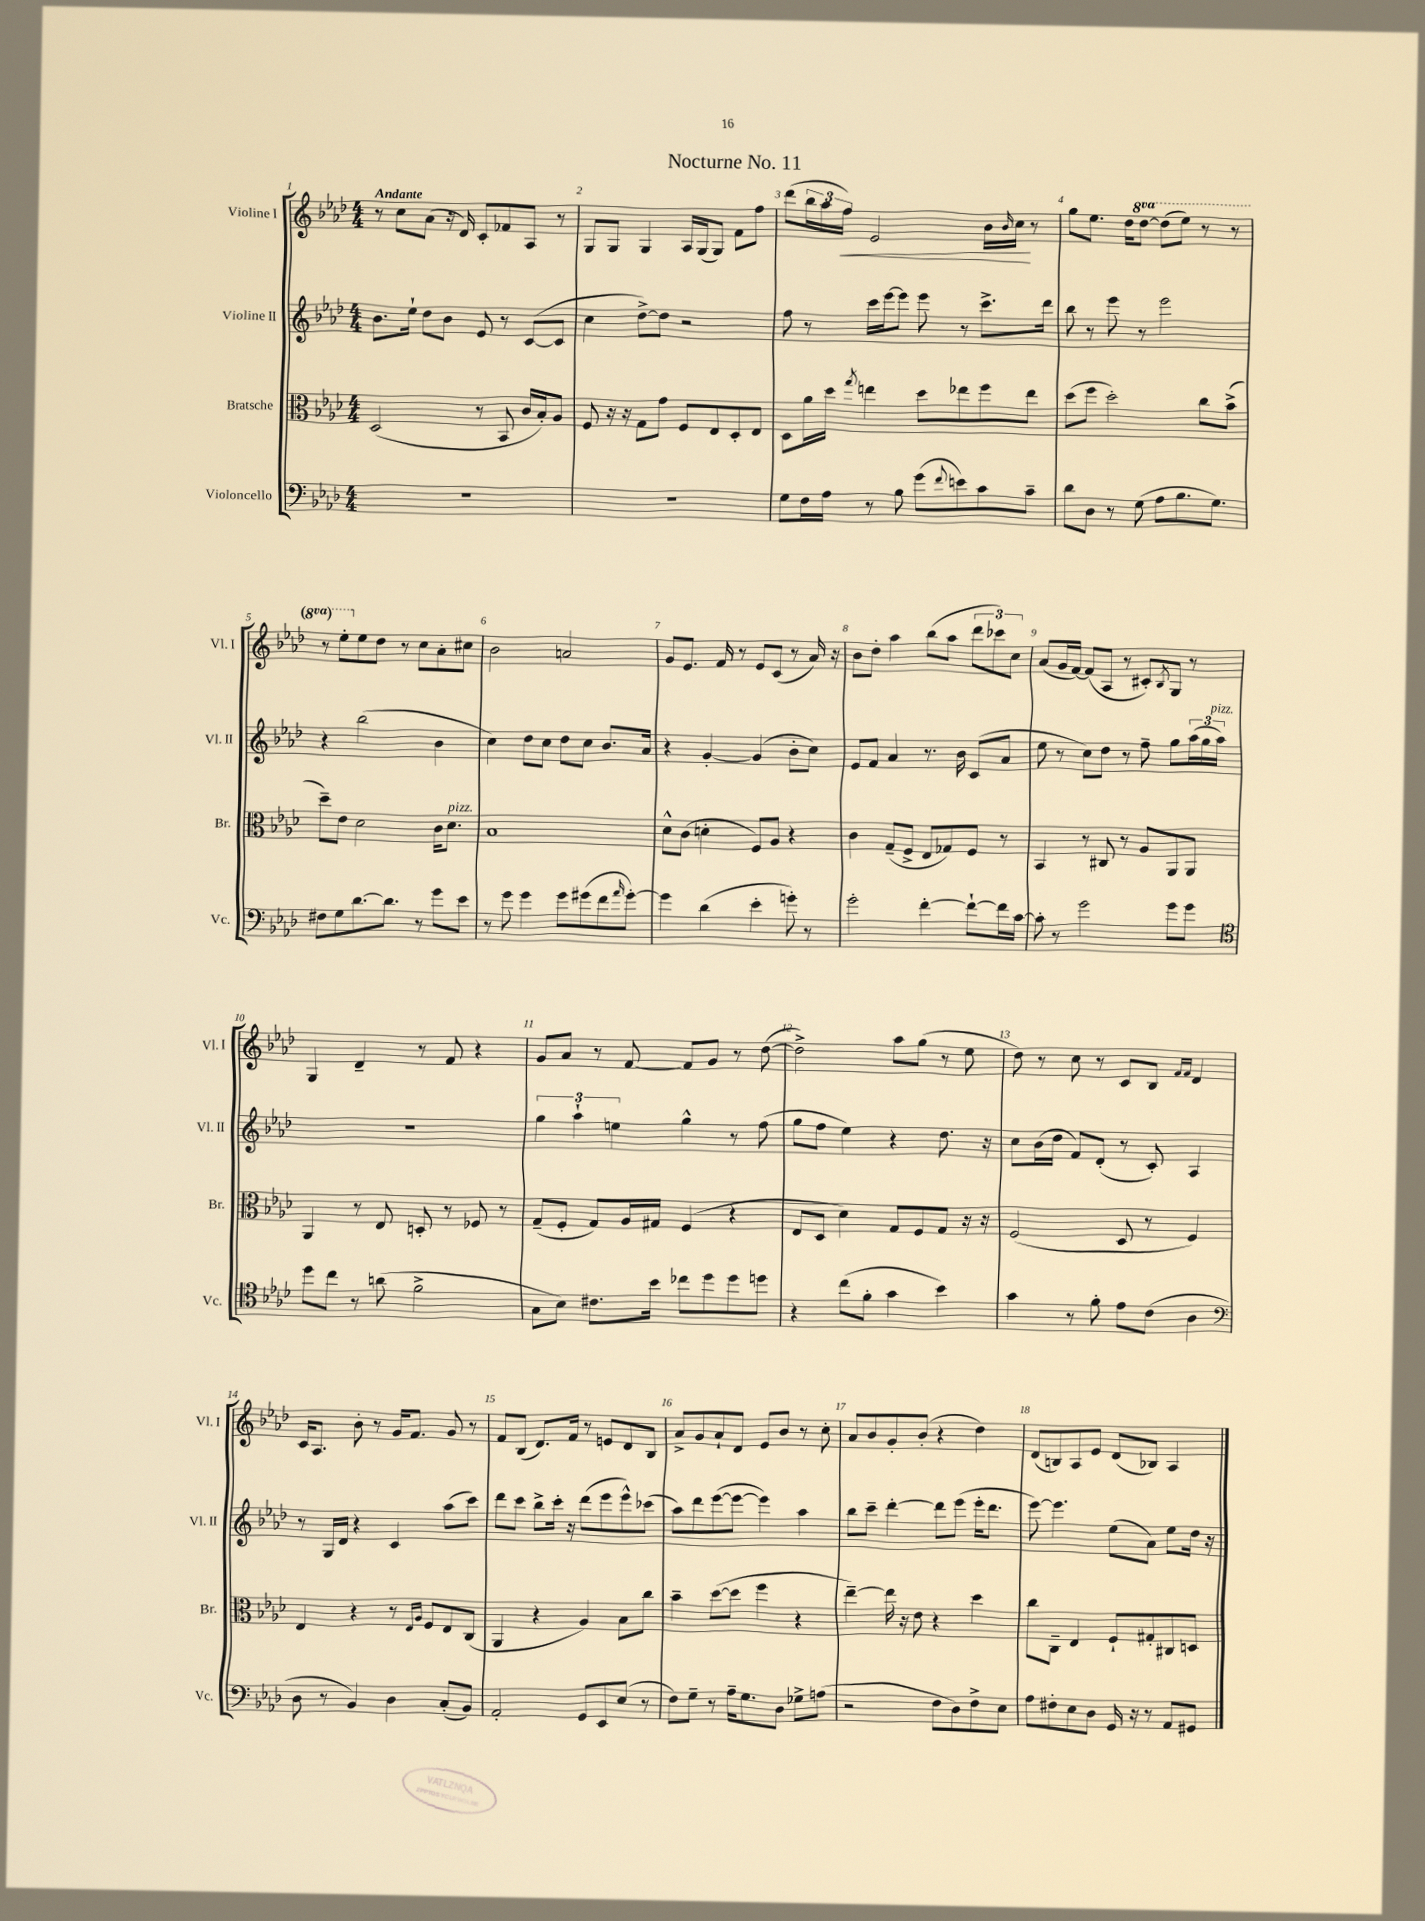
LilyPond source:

\header { title = "Nocturne No. 11" }
<<
\new StaffGroup <<
\new Staff = "s0" \with { instrumentName = "Violine I" shortInstrumentName = "Vl. I" } {
    \clef treble \key aes \major \numericTimeSignature \time 4/4 \set Staff.ottavationMarkups = #ottavation-simple-ordinals \tempo "Andante"
    r8 c''8 aes'8( r16 des'16) c'8-. fes'8 aes8 r8 |
    g8 g8 g4 aes16 g16( g8) f'8 f''8 |
    des'''8( \tuplet 3/2 { bes''16 aes''16 f''16\<) } ees'2 bes'16 \grace { bes'16 } c''16\! r8 |
    g''8 ees''8. des''16 \ottava #1 des'''8~ des'''8( ees'''8) r8 r8 |
    r8 ees'''8-. \ottava #0 ees''8 des''8 r8 c''8 aes'8-. cis''8 |
    bes'2 a'2 |
    g'8 ees'8. f'16 r8 ees'8 c'8( r8 aes'16) r16 |
    bes'8 des''8-. aes''4 bes''8( aes''8 \tuplet 3/2 { des'''8 ces'''8) c''8 } |
    aes'8( g'16 f'16~) f'8( aes8 r8 cis'8-.) \acciaccatura { bes8 } g8 r8 |
    g4 des'4-- r8 f'8 r4 |
    g'8 aes'8 r8 f'8~ f'8 g'8 r8 des''8~( |
    des''2->) aes''8 g''8( r8 ees''8 |
    des''8) r8 c''8 r8 c'8 bes8 \grace { f'16 f'16 } des'4 |
    c'16 aes8. bes'8-. r8 g'16 f'8. g'8 r8 |
    f'8 bes8( des'8.) f'16 r8 e'8 des'8 bes8 |
    aes'8-> g'8 aes'8-! des'8 ees'8 bes'8 r8 c''8-. |
    aes'8 bes'8 g'8-. bes'8-.( r4 des''4) |
    des'8( b8) aes8 ees'8 des'8( bes8) aes4 \bar "|." |
}
\new Staff = "s1" \with { instrumentName = "Violine II" shortInstrumentName = "Vl. II" } {
    \clef treble \key aes \major \numericTimeSignature \time 4/4
    bes'8. ees''16-! des''8 bes'8 ees'8 r8 c'8~( c'8 |
    c''4 des''8~->) des''8 r2 |
    f''8 r8 c'''16 ees'''16~ ees'''8 ees'''8 r8 c'''8.-> des'''16 |
    bes''8 r8 ees'''8 r8 ees'''2 |
    r4 bes''2( bes'4 |
    c''4) des''8 c''8 des''8 c''8 bes'8. aes'16 |
    r4 g'4~-. g'4( bes'8-. c''8) |
    ees'8 f'8 aes'4 r8. bes'16 c'8( aes'8 |
    ees''8 r8 c''8) des''8 r8 f''8-- g''8 \tuplet 3/2 { aes''16( g''16 aes''16^\markup { \italic "pizz." }) } |
    r1 |
    \tuplet 3/2 { g''4 aes''4-! e''4 } g''4-^ r8 f''8( |
    g''8 f''8 ees''4) r4 des''8. r16 |
    c''8 bes'16( des''16 f'8) des'8-.( r8 c'8-.) aes4 |
    r8 g16 des'16 r4 c'4 aes''8( c'''8) |
    des'''8 c'''8 bes''8-> c'''16-. r16 des'''8( ees'''8 ees'''8-^) ces'''8( |
    aes''8) des'''8 ees'''8~( ees'''8~ ees'''4) aes''4 |
    bes''8 c'''8-- des'''4~-. des'''8 ees'''8( ees'''16-. des'''8. |
    ees'''8~) ees'''4. ees''8( aes'8) ees''8 des''16 r16 \bar "|." |
}
\new Staff = "s2" \with { instrumentName = "Bratsche" shortInstrumentName = "Br." } {
    \clef alto \key aes \major \numericTimeSignature \time 4/4
    des2( r8 bes,8 c'16 bes16-.) aes8 |
    f8 r16 r16 g8 g'8 f8 ees8 des8-. ees8 |
    des8 aes'16 des''16 \acciaccatura { g''8 } e''4 des''8 ees''8 f''8 ees''8 |
    des''8( f''8 des''2-.) c''8 bes'8->( |
    des''8--) ees'8 des'2 c'16 des'8.^\markup { \italic "pizz." } |
    bes1 |
    des'8-^ c'8( d'4-. f8) aes8 r4 |
    c'4 g8--( f8-> ees8 ges8) f8 r8 |
    bes,4 r8 cis8 r8 aes8 aes,8 aes,8 |
    aes,4 r8 ees8 d8-. r8 fes8 r8 |
    g8--( f8-. g8) aes16 gis16 f4( r4 |
    ees8 des8 des'4) g8 f8 g8 r16 r16 |
    f2( des8 r8 f4) |
    ees4 r4 r8 \grace { ees16 aes16 } f8 ees8 c8( |
    aes,4 r4 aes4) bes8 c''8 |
    bes'4-- des''8~( des''8 f''4 r4 |
    ees''4~--) ees''16 r16 ees'8 r4 des''4 |
    c''8 c8-- ees4 f8-! gis8-. cis8 d8 \bar "|." |
}
\new Staff = "s3" \with { instrumentName = "Violoncello" shortInstrumentName = "Vc." } {
    \clef bass \key aes \major \numericTimeSignature \time 4/4
    R1 |
    R1 |
    g8 f16 aes16 r8 bes8 g'8( \appoggiatura { f'8 } e'8) c'8 c'8-- |
    des'8 des8 r8 g8( aes8 bes8. g8.) |
    fis8 g8 des'8.~ des'8. r8 g'8 ees'8 |
    r8 g'8 g'4 g'8 gis'8( f'8 \grace { aes'16 } gis'8~-.) |
    gis'4 des'4( ees'4-. g'8-.) r8 |
    g'2-. f'4~-. f'8~-! f'16 c'16~ |
    c'8-. r8 g'2 g'8 g'8 |
    \clef tenor des''8 c''8 r8 a'8( f'2-> |
    g8 bes8) cis'8. bes'16 ces''8 des''8 des''8 d''8 |
    r4 c''8( f'8-. g'4 bes'4) |
    g'4 r8 f'8-. ees'8 c'8( aes4 |
    \clef bass des8 r8 bes,4) des4 c8-.( bes,8) |
    aes,2-. g,8 ees,8 ees8( r8 |
    f8) g8-- r8 aes16-- g8. des8 ges8-> a8( |
    r2 f8 des8) f8-> ees8 |
    aes8 fis8-. ees8 des8 g,16 r16 r8 aes,8 gis,8 \bar "|." |
}
>>
>>
\layout { \context { \Score \override BarNumber.break-visibility = ##(#f #t #t) barNumberVisibility = #all-bar-numbers-visible } }
